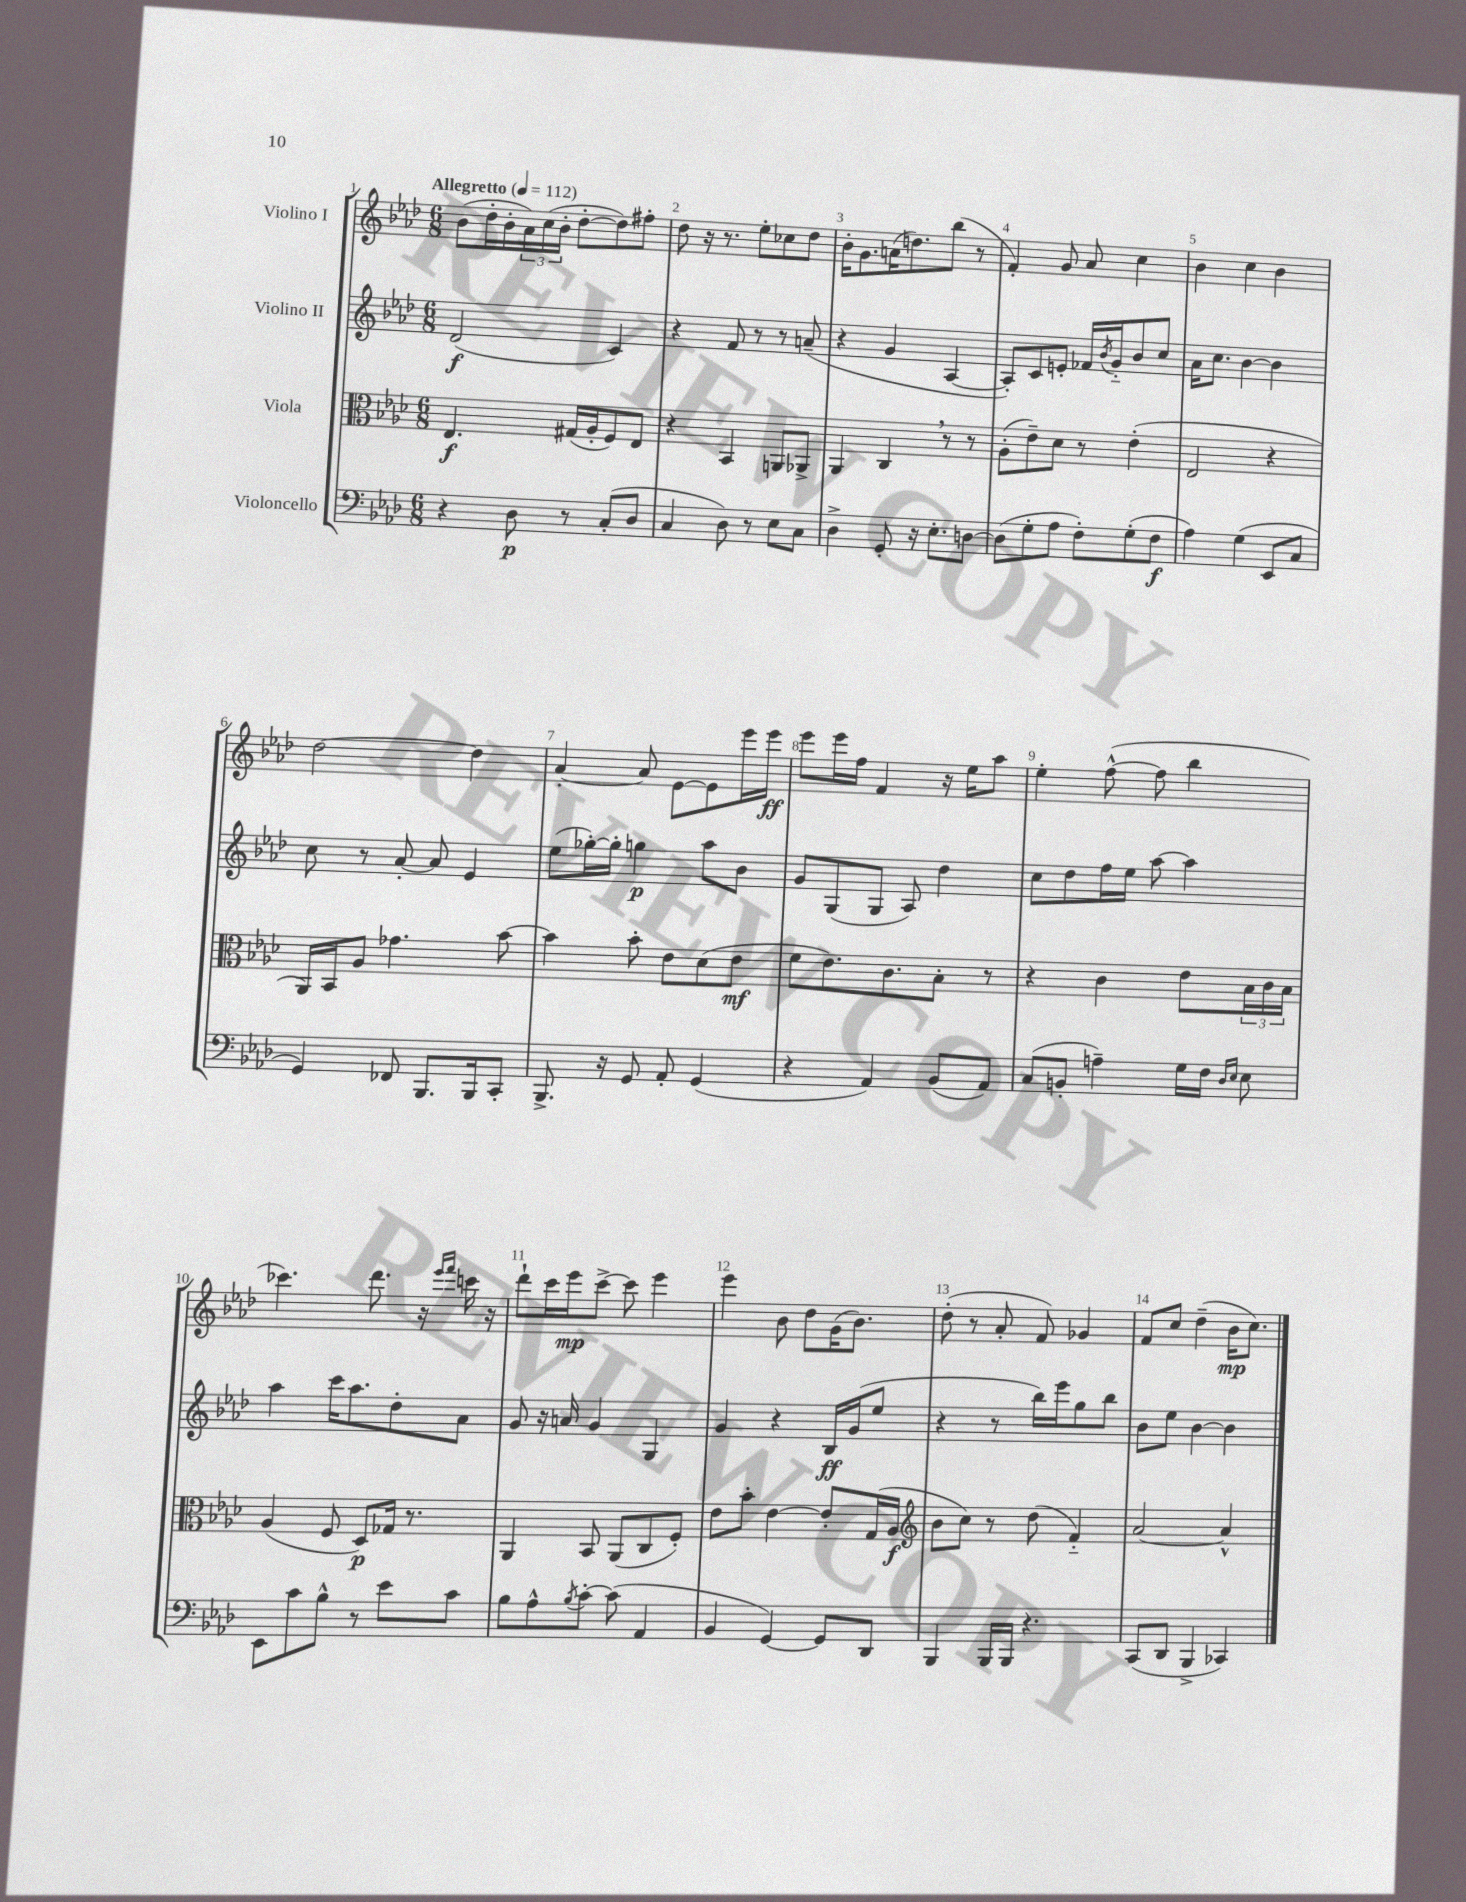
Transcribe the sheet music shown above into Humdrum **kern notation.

**kern	**dynam	**kern	**dynam	**kern	**dynam	**kern	**dynam
*part4	*part4	*part3	*part3	*part2	*part2	*part1	*part1
*staff4	*staff4	*staff3	*staff3	*staff2	*staff2	*staff1	*staff1
*I"Violoncello	*	*I"Viola	*	*I"Violino II	*	*I"Violino I	*
*clefF4	*	*clefC3	*	*clefG2	*	*clefG2	*
*k[b-e-a-d-]	*	*k[b-e-a-d-]	*	*k[b-e-a-d-]	*	*k[b-e-a-d-]	*
*M6/8	*	*M6/8	*	*M6/8	*	*M6/8	*
*MM112	*	*MM112	*	*MM112	*	*MM112	*
=1	=1	=1	=1	=1	=1	=1	=1
!	!	!	!	!	!	!LO:TX:a:B:t=Allegretto	!
4r	.	4.E-/	f	(2d-/	f	(8b-\L	.
.	.	.	.	.	.	16dd-'\L	.
.	.	.	.	.	.	16b-'\	.
8D-\	p	.	.	.	.	24a-\)	.
.	.	.	.	.	.	(24cc\	.
.	.	.	.	.	.	24b-'\JJ	.
8r	.	(16G#X/LL	.	.	.	[8dd-'\L	.
.	.	16A-'/J	.	.	.	.	.
(8C'/L	.	8F/)	.	4c/)	.	8dd-\])	.
8D-/J	.	8E-/J	.	.	.	8ff#X'\J	.
=2	=2	=2	=2	=2	=2	=2	=2
4C/	.	4r	.	4r	.	8dd-\	.
.	.	.	.	.	.	16r	.
.	.	.	.	.	.	8.r	.
8D-\)	.	4BB-/	.	8f/	.	.	.
8r	.	.	.	8r	.	8ee-'\L	.
8E-\L	.	8AAn/L	.	8r	.	8cc-X\	.
8C\J	.	8AA-X^/J	.	(8an~/	.	8dd-\J	.
=3	=3	=3	=3	=3	=3	=3	=3
4D-^\	.	4AA-/	.	4r	.	16b-'\KL	.
.	.	.	.	.	.	8.g\	.
8GG'/	.	4C,/	.	4g/	.	(16an\K	.
.	.	.	.	.	.	8.ddn\)	.
16r	.	.	.	.	.	.	.
8.E-'\L	.	.	.	.	.	.	.
.	.	8r	.	[4A-/	.	(8bb-\J	.
[8Dn\J	.	8r	.	.	.	8r	.
=4	=4	=4	=4	=4	=4	=4	=4
(8D\L]	.	(8A-'\L	.	8A-'/L])	.	4f'/)	.
8G'\	.	8e-~\)	.	8c/	.	.	.
8A-\J	.	8d-\J	.	8en'/J	.	8g/	.
8F'\L)	.	8r	.	16f-X/LL	.	8a-/	.
.	.	.	.	8qb-/	.	.	.
.	.	.	.	16g/J	.	.	.
(8G'\	.	(4e-'\	.	8b-/	.	4cc\	.
8F\J	f	.	.	8cc/J	.	.	.
=5	=5	=5	=5	=5	=5	=5	=5
4A-\)	.	2E-/	.	16a-\KL	.	4b-\	.
.	.	.	.	8.cc\J	.	.	.
(4G\	.	.	.	[4b-\	.	4cc\	.
8EE-/L	.	4r	.	4b-\]	.	4b-\	.
8C/J	.	.	.	.	.	.	.
!!LO:LB:g=z
=6	=6	=6	=6	=6	=6	=6	=6
4GG/)	.	16AA-/LL)	.	8cc\	.	[2dd-\	.
.	.	16BB-/J	.	.	.	.	.
.	.	8A-/J	.	8r	.	.	.
8FF-X/	.	4.g-X\	.	[8a-'/	.	.	.
8.BBB-/L	.	.	.	8a-/]	.	.	.
.	.	.	.	4e-/	.	4dd-\]	.
16BBB-/k	.	.	.	.	.	.	.
8CC'/J	.	[8b-\	.	.	.	.	.
=7	=7	=7	=7	=7	=7	=7	=7
8.BBB-^/	.	4b-\]	.	(8ee-\L	.	[4a-'/	.
.	.	.	.	[16gg-X'\L)	.	.	.
16r	.	.	.	16gg-'\JJ]	.	.	.
8GG/	.	8b-'\	.	4ggn\	p	8a-/]	.
8AA-'/	.	8e-\L	.	.	.	[8e-\L	.
(4GG/	.	(8d-\	.	8aa-\L	.	8e-\]	.
.	.	8e-\J	mf	8b-\J	.	16eee-\L	.
.	.	.	.	.	.	16eee-\JJ	ff
=8	=8	=8	=8	=8	=8	=8	=8
4r	.	8f\L	.	8g/L	.	8eee-\L	.
.	.	8.e-\)	.	(8G/	.	16eee-\L	.
.	.	.	.	.	.	16ff\JJ	.
4AA-/)	.	.	.	8G/J	.	4f/	.
.	.	8.c\	.	.	.	.	.
.	.	.	.	8A-/)	.	.	.
(8BB-/L	.	8B-'\J	.	4dd-\	.	16r	.
.	.	.	.	.	.	16ee-\KL	.
8AA-/J)	.	8r	.	.	.	8aa-\J	.
=9	=9	=9	=9	=9	=9	=9	=9
(8C/L	.	4r	.	8cc\L	.	4ee-'\	.
8BBn'/J	.	.	.	8dd-\	.	.	.
4An~\)	.	4c\	.	16ff\L	.	([8ff^^\	.
.	.	.	.	16ee-\JJ	.	.	.
.	.	.	.	[8aa-\	.	8ff\]	.
16G\LL	.	8e-\L	.	4aa-\]	.	4bb-\	.
16F\JJ	.	.	.	.	.	.	.
16qqD-/LL	.	.	.	.	.	.	.
16qqE-/JJ	.	.	.	.	.	.	.
8E-\	.	24B-\L	.	.	.	.	.
.	.	24c\	.	.	.	.	.
.	.	24B-\JJ	.	.	.	.	.
!!LO:LB:g=z
=10	=10	=10	=10	=10	=10	=10	=10
8EE-\L	.	(4A-/	.	4aa-\	.	4.ccc-X\)	.
8c\	.	.	.	.	.	.	.
8B-^^\J	.	8F/	.	16ccc\KL	.	.	.
.	.	.	.	8.aa-\	.	.	.
8r	.	8D-/L)	p	.	.	8.ddd-\	.
8e-\L	.	16G-X/Jk	.	8dd-'\	.	.	.
.	.	8.r	.	.	.	16r	.
.	.	.	.	.	.	16qqeee-/LL	.
.	.	.	.	.	.	16qqfff/JJ	.
8c\J	.	.	.	8a-\J	.	16cccn\	.
.	.	.	.	.	.	16r	.
=11	=11	=11	=11	=11	=11	=11	=11
8B-\L	.	4AA-/	.	8g/	.	8ddd-`\L	.
8A-^^\	.	.	.	16r	.	16ccc\L	.
.	.	.	.	16an/	.	16eee-\J	mp
8qB-/	.	.	.	.	.	.	.
[8c'\J	.	8BB-/	.	4g/	.	[8ccc^\J	.
(8c\]	.	(8AA-/L	.	.	.	8ccc\]	.
4AA-/	.	8C/	.	4G/	.	4eee-\	.
.	.	8F'/J)	.	.	.	.	.
=12	=12	=12	=12	=12	=12	=12	=12
4BB-/	.	8e-\L	.	4g/	.	4eee-\	.
.	.	8b-'\J	.	.	.	.	.
[4GG/)	.	[4e-\	.	4r	.	8b-\	.
.	.	.	.	.	.	8dd-\L	.
8GG/L]	.	8e-'/L]	.	16B-/LL	ff	(16g\K	.
.	.	.	.	(16g/J	.	8.b-\J)	.
8DD-/J	.	(16G/L	.	8ee-/J	.	.	.
.	.	16A-/JJ	f	.	.	.	.
=13	=13	=13	=13	=13	=13	=13	=13
*	*	*clefG2	*	*	*	*	*
4BBB-/	.	8b-\L	.	4r	.	(8dd-'\	.
.	.	8cc\J)	.	.	.	8r	.
16BBB-/LL	.	8r	.	8r	.	8a-'/	.
16BBB-/JJ	.	.	.	.	.	.	.
4.r	.	(8dd-\	.	16bb-\LL)	.	8f/)	.
.	.	.	.	16eee-\J	.	.	.
.	.	4f/)	.	8gg\	.	4g-X/	.
.	.	.	.	8bb-\J	.	.	.
=14	=14	=14	=14	=14	=14	=14	=14
(8CC/L	.	[2a-/	.	8b-\L	.	8f/L	.
8DD-/J	.	.	.	8ee-\J	.	8cc/J	.
4BBB-^/	.	.	.	[4b-\	.	(4dd-~\	.
4CC-X/)	.	4a-^^/]	.	4b-\]	.	16b-\KL	mp
.	.	.	.	.	.	8.cc\J)	.
==	==	==	==	==	==	==	==
*-	*-	*-	*-	*-	*-	*-	*-
